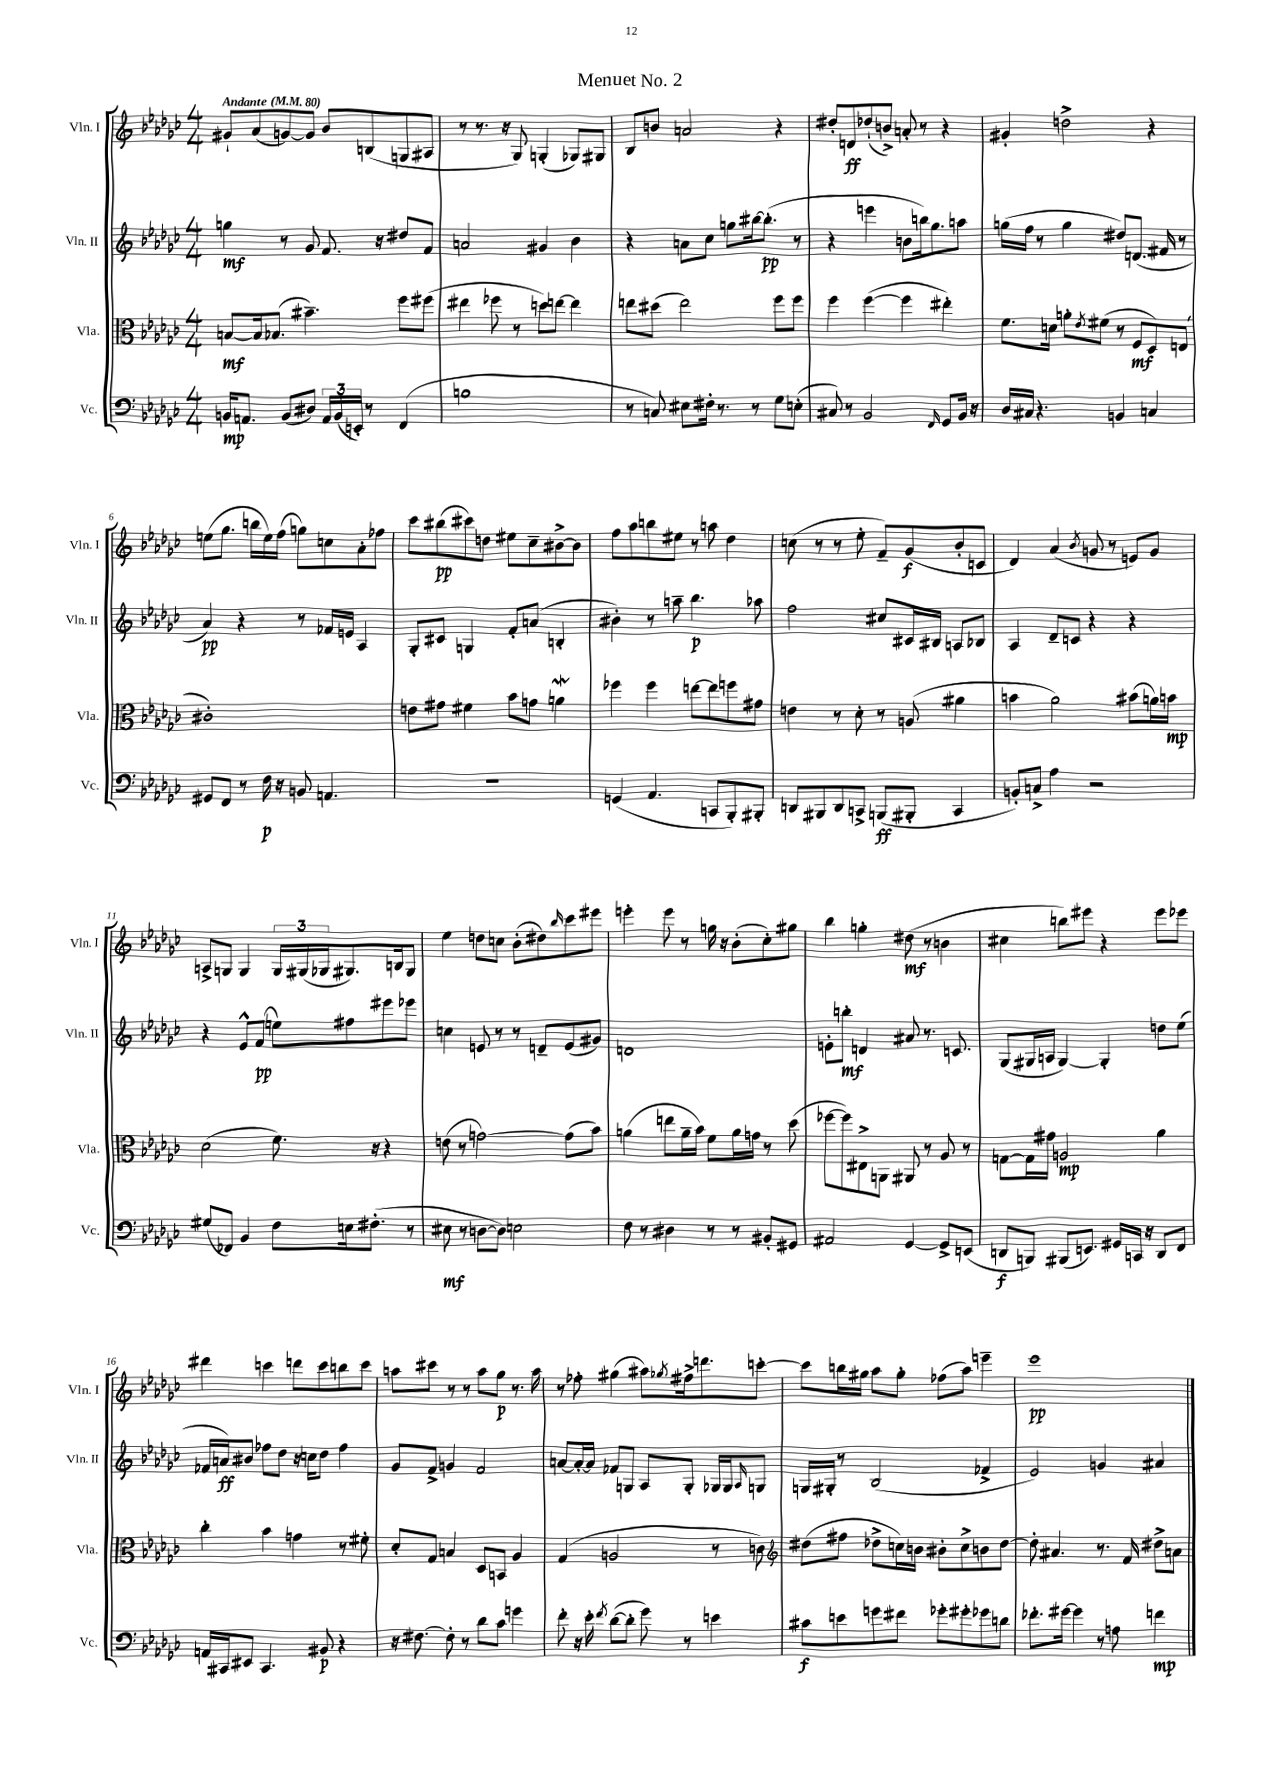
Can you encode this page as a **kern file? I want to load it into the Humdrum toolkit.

**kern	**kern	**kern	**kern
*staff4	*staff3	*staff2	*staff1
*clefF4	*clefC3	*clefG2	*clefG2
*k[b-e-a-d-g-c-]	*k[b-e-a-d-g-c-]	*k[b-e-a-d-g-c-]	*k[b-e-a-d-g-c-]
*M4/4	*M4/4	*M4/4	*M4/4
*MM80	*MM80	*MM80	*MM80
16BB	[8B	4gg	8g#`
8.AA	.	.	.
.	16B]	.	(8a-
.	(8.B-	.	.
(8BB	.	8r	[8g)
8D#)	4.b#~)	8g-	8g]
24AA	.	8.f	8b-
(24BB	.	.	.
24EE')	.	.	.
8r	.	.	(8B
.	.	16r	.
(4FF	8ff	8dd#	8G
.	(8ff#	8f	8A#
=	=	=	=
1B	4ee#	2a	8r
.	.	.	8.r
.	8ff-	.	.
.	.	.	16r
.	8r	.	8G-)
.	8dd)	4g#	(4G'
.	[8ee	.	.
.	4ee]	4b-	8G-)
.	.	.	8G#
=	=	=	=
8r	8ee	4r	8B-
8C)	(8dd#	.	8b
8E#	2ee)	8a	2a
16F#'	.	8cc-	.
8.r	.	.	.
.	.	8gg	.
8r	.	[16bb#	.
.	.	(8.bb#']	.
8G-	8ff	.	4r
(8E'	8ff	8r	.
=	=	=	=
8C#)	4ff	4r	8dd#'
8r	.	.	8d
2BB-	([4ff	4eee	(8dd-`
.	.	.	8b^)
.	4ff]	8b	8a'
.	.	16bb)	8r
.	.	8.gg-	.
16qqFF	.	.	.
8GG-	4ee#')	.	4r
16BB-	.	8aa	.
16r	.	.	.
=	=	=	=
16D-	8.f	(16gg	4g#'
16C#	.	16ff	.
4.r	.	8r	.
.	16d	.	.
.	8a'	4gg	2dd^
.	8qe-	.	.
.	(8f#	.	.
4BB	8r	8dd#)	.
.	8F	(8.d	.
4C	8D-)	.	4r
.	.	16f#	.
.	(8E	8r	.
=	=	=	=
8GG#	1c#')	4a-)	(8ee
8FF	.	.	8.gg-
8r	.	4r	.
.	.	.	16bb
16F	.	.	16ee)
16r	.	.	(16ff
8BB	.	8r	8gg)
4.AA	.	16f-	8cc
.	.	16e	.
.	.	4A-	8a-'
.	.	.	8ff-
=	=	=	=
1r	8e	8G-'	8ccc-
.	8g#	8c#	(8bb#
.	4f#	4G	8ccc#)
.	.	.	8dd
.	8b-	8f'	8ee#
.	8g	(8a	8cc-~
.	4a	4B'	[8b#^
.	.	.	8b#]
=	=	=	=
(4GG	4ff-	4b#')	8ff
.	.	.	8aa-
4.AA-	4ff-	8r	8bb
.	.	8aa~	8ee#
.	[8ee	4.bb-	8r
8CC	8ee]	.	8aa
8BBB-')	8ff	.	4dd-
8BBB#'	8g#	8aa-	.
=	=	=	=
8DD	4e	2ff	(8cc
8BBB#	.	.	8r
8DD	8r	.	8r
8CC^	8d-'	.	8ee-'
(8BBB	8r	8cc#	8f~)
8BBB#'	(8A	16c#	(8g-
.	.	16B#	.
4CC	4a#	8A	8b-'
.	.	8B-	8c
=	=	=	=
8BB')	4b	4A-	4d-)
8C^	.	.	.
4A-	2a-)	8d-~	(4a-
.	.	8c	.
.	.	.	8qb-
2r	.	4r	8g
.	.	.	8r
.	(8b#	4r	8e)
.	16a)	.	8g
.	16b	.	.
=	=	=	=
(8G#	(2d-	4r	8A^
8FF-)	.	.	8G
4BB-	.	8e-^^	4G
.	.	(8f	.
8F	8.f)	8ee)	24G
.	.	.	(24G#
.	.	.	24G-
16E	.	8ff#	8.G#)
(8.F#'	16r	.	.
.	4r	8eee#	.
.	.	.	16B
8r	.	8eee-	8G#
=	=	=	=
8E#	(8e	4cc	4ee-
8r	8r	.	.
[8D	[2g)	8e	8dd
8D])	.	8r	8cc
2E	.	8r	(8b-'
.	.	8d~	8dd#)
.	.	.	16qqbb-
.	(8g]	(8e	8ccc-
.	8b-)	8g#)	8eee#
=	=	=	=
8F	(4a	1d	4eee'
8r	.	.	.
4D#	8ee	.	8eee
.	16a~	.	8r
.	16b-)	.	.
8r	8f	.	16gg
.	.	.	16r
8r	16a	.	(8b-'
.	16g	.	.
8BB#'	8r	.	8cc-')
8GG#	(8dd-	.	8gg#
=	=	=	=
2AA#	[8ff-	8e'	4bb-
.	8ff-])	8bb'	.
.	8E#^	4d	4gg'
.	8AA	.	.
[4GG-	8AA#	8a#	(8dd#
.	8r	8.r	8r
8GG-^]	8A-	.	4b
.	.	8.c	.
(8EE	8r	.	.
=	=	=	=
8DD	[8G	(8G-	4cc#
8BBB)	16G]	16G#	.
.	16g#	16A	.
(8BBB#	2A	[4G#)	8bb)
8.EE)	.	.	8eee#
.	.	4G#']	4r
16GG#	.	.	.
16CC	.	.	.
16r	.	.	.
8DD	4a-	8dd	8eee#
8FF	.	(8ee-	8eee-
=	=	=	=
16AA	4cc-'	16f-	4ddd#
16CC#	.	16a)	.
8EE#	.	8b#	.
4.CC#	4b-	8ff-	4ccc
.	.	8dd-	.
.	4g	16r	8ddd
.	.	16cc	.
8BB#	.	8dd-	8ccc
4r	8r	4ff-	8bb
.	8f#'	.	8ccc
=	=	=	=
16r	8d-'	8g-	8aa
[8.F#	.	.	.
.	8G-	8f^	8ccc#
8F#']	4B	4g	8r
8r	.	.	8r
8d-	8D-	2f	8aa
8c-	8BB	.	8gg-
4g	4A-	.	8.r
.	.	.	16aa
=	=	=	=
8f'	(4G-	[8a	8r
16r	.	16a'_	8ff-'
16e-'	.	16a]	.
8qf	.	.	.
([8d-	2A	8f-	(4gg#
8d-']	.	8G	.
8g-)	.	8A-	8aa#)
.	.	.	8qgg-
8r	.	8G'	16ff#^
.	.	.	8.ddd
4e	8r	16G-	.
.	.	16G-	.
.	.	16qqA-	.
.	8c)	8G	[8ccc'
=	=	=	=
*	*clefG2	*	*
8c#	(8dd#	16G	8ccc]
.	.	16G#'	.
8e	8ff#	8r	16bb
.	.	.	16gg#
8g	8dd-^	(2B-	8aa-
8f#	16cc)	.	8gg#'
.	16b	.	.
8g-'	8b#'	.	(8ff-
8g#'	8cc^	.	8aa-)
8g-	8b	4f-^	4eee~
8d	[8dd-	.	.
=	=	=	=
8.f-'	8dd-']	2e-)	1eee-
.	4.a#	.	.
[16g#	.	.	.
4g#]	.	.	.
8r	8.r	4g	.
8A	.	.	.
.	16f	.	.
4f	8dd#^	4a#	.
.	8a	.	.
==	==	==	==
*-	*-	*-	*-
